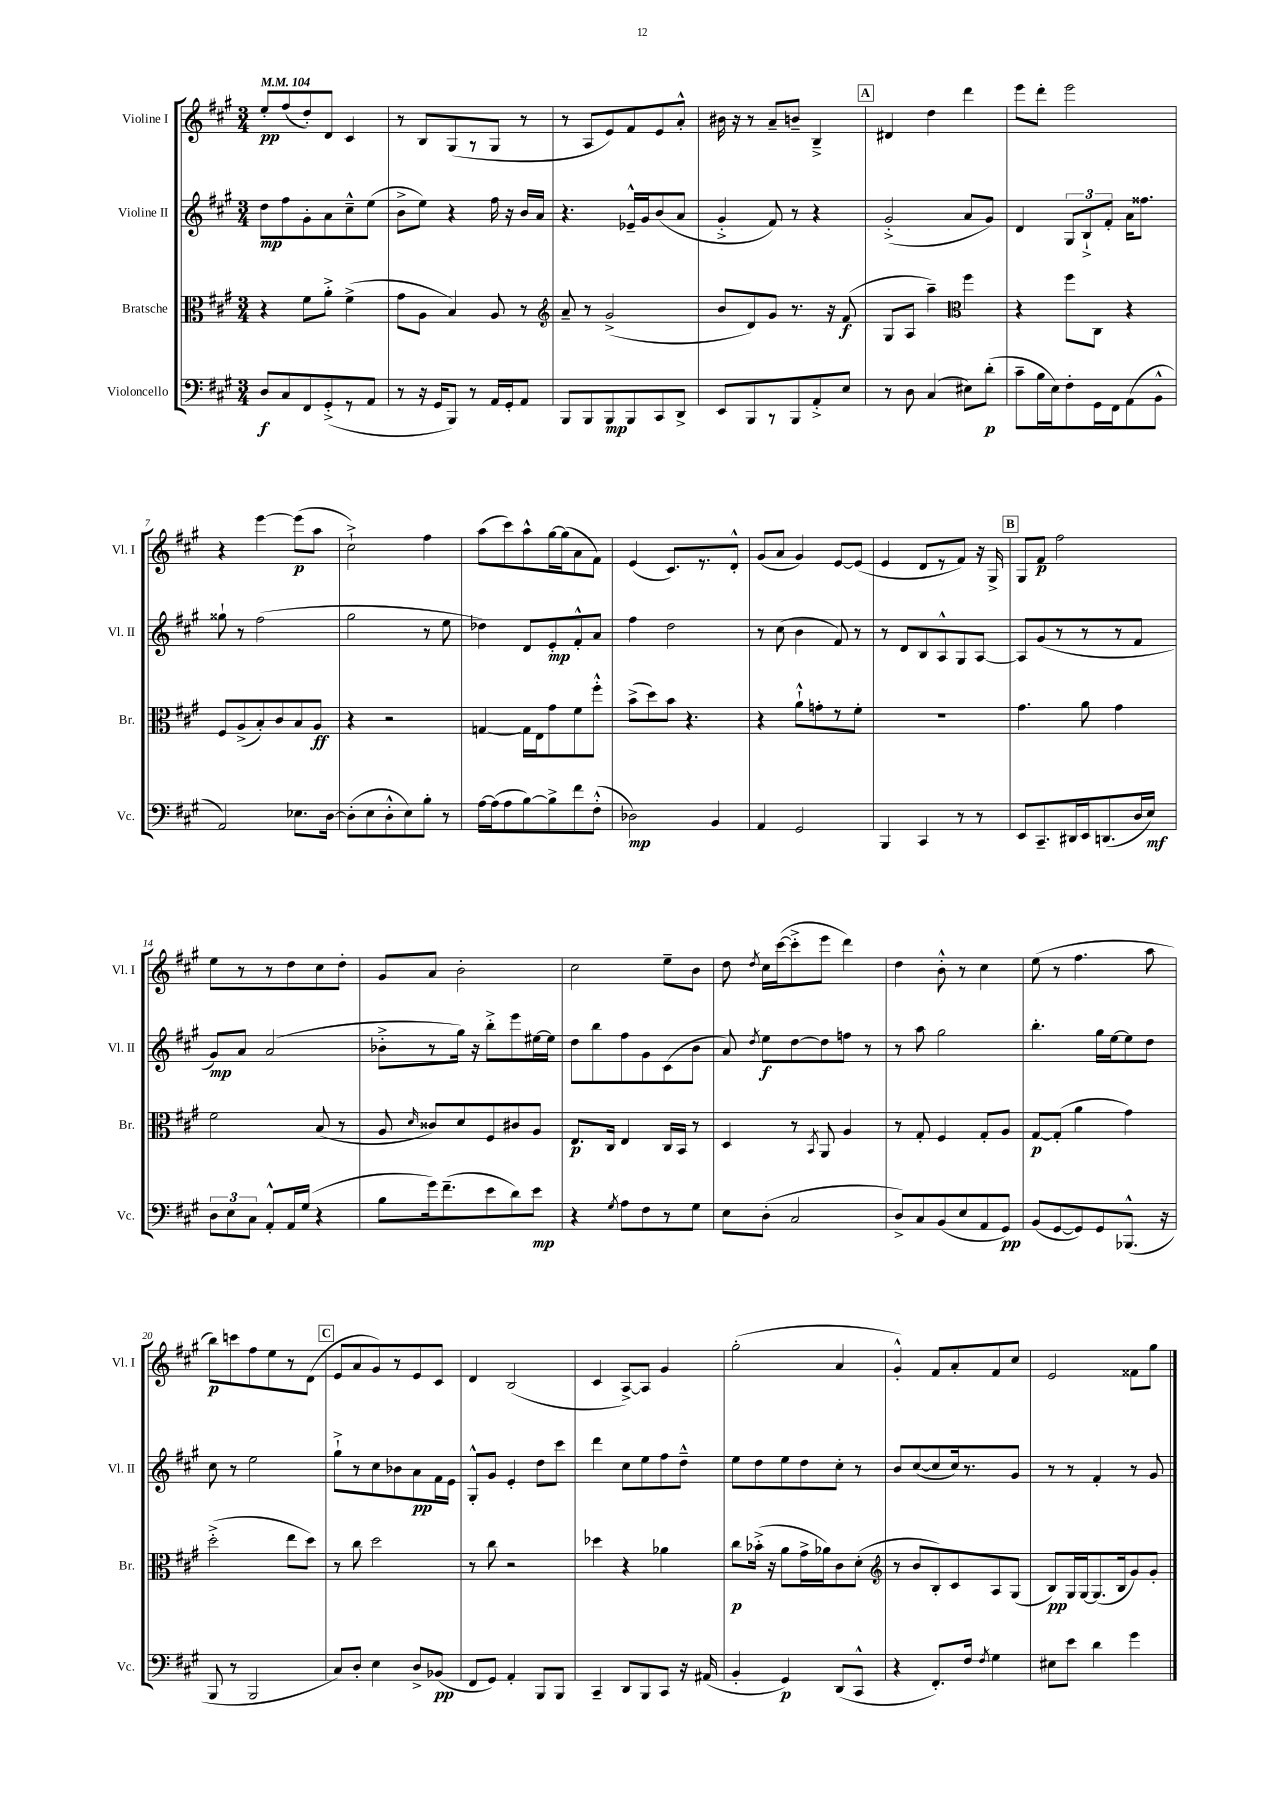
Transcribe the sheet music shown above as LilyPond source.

<<
\new StaffGroup <<
\new Staff = "s0" \with { instrumentName = "Violine I" shortInstrumentName = "Vl. I" } {
    \clef treble \key a \major \numericTimeSignature \time 3/4 \tempo 4 = 104
    \autoBeamOff e''8[-.\pp fis''8( d''8-.) d'8] cis'4 |
    r8 b8[ gis8( r8 gis8] r8 |
    r8 a8[ e'8) fis'8 e'8 a'8]-.-^ |
    bis'16 r16 r8 a'8[-- b'8]-- b4---> |
    \mark \markup { \box "A" } dis'4 d''4 d'''4 |
    e'''8[ d'''8]-. e'''2 |
    r4 e'''4~ e'''8[\p( a''8] |
    cis''2-!->) fis''4 |
    a''8[( cis'''8) a''8-^ gis''16~ gis''16( a'8 fis'8]) |
    e'4( cis'8.[) r8. d'8]-.-^ |
    gis'8[( a'8] gis'4) e'8[~ e'8]( |
    e'4 d'8[ r8 fis'8]) r16 gis16-> |
    \mark \markup { \box "B" } gis8[ fis'8]\p fis''2 |
    e''8[ r8 r8 d''8 cis''8 d''8]-. |
    gis'8[ a'8] b'2-. |
    cis''2 e''8[-- b'8] |
    d''8 \acciaccatura { d''8 } cis''16[ cis'''16~( cis'''8-.-> e'''8] d'''4) |
    d''4 b'8-.-^ r8 cis''4 |
    e''8( r8 fis''4. a''8 |
    b''8[\p) c'''8 fis''8 e''8 r8 d'8]( |
    \mark \markup { \box "C" } e'8[ a'8 gis'8) r8 e'8 cis'8] |
    d'4 b2( |
    cis'4 a8[~->) a8] gis'4 |
    gis''2-.( a'4 |
    gis'4-.-^) fis'8[ a'8-. fis'8 cis''8] |
    e'2 fisis'8[ gis''8] \bar "|." |
}
\new Staff = "s1" \with { instrumentName = "Violine II" shortInstrumentName = "Vl. II" } {
    \clef treble \key a \major \numericTimeSignature \time 3/4
    \autoBeamOff d''8[\mp fis''8 gis'8-. a'8 cis''8---^ e''8]( |
    b'8[-> e''8]) r4 fis''16 r16 b'16[ a'16] |
    r4. ees'16[---^ gis'16 b'8( a'8] |
    gis'4-.-> fis'8) r8 r4 |
    \mark \markup { \box "A" } gis'2-.->( a'8[ gis'8]) |
    d'4 \tuplet 3/2 { gis8[ b8-!-> fis'8]-. } a'16[ fisis''8.] |
    gisis''8-! r8 fis''2( |
    gis''2 r8 e''8 |
    des''4) d'8[ e'8-.\mp fis'8-.-^ a'8] |
    fis''4 d''2 |
    r8 cis''8( b'4 fis'8) r8 |
    r8 d'8[ b8 a8-^ gis8 a8]~ |
    \mark \markup { \box "B" } a8[ gis'8( r8 r8 r8 fis'8] |
    gis'8[\mp) a'8] a'2( |
    bes'8[-.-> r8 gis''16]) r16 b''8[-.-> e'''8 eis''16~ eis''16] |
    d''8[ b''8 fis''8 gis'8 cis'8( b'8] |
    a'8) \acciaccatura { d''8 } e''8[\f d''8~ d''8 f''8] r8 |
    r8 a''8 gis''2 |
    b''4.-. gis''16[ e''16~ e''8 d''8] |
    cis''8 r8 e''2 |
    \mark \markup { \box "C" } gis''8[-!-> r8 cis''8 bes'8 a'8\pp fis'16 e'16] |
    gis8[-.-^ gis'8] e'4-. d''8[ cis'''8] |
    d'''4 cis''8[ e''8 fis''8 d''8]---^ |
    e''8[ d''8 e''8 d''8 cis''8]-. r8 |
    b'8[ cis''8~( cis''8 cis''16) r8. gis'8] |
    r8 r8 fis'4-. r8 gis'8 \bar "|." |
}
\new Staff = "s2" \with { instrumentName = "Bratsche" shortInstrumentName = "Br." } {
    \clef alto \key a \major \numericTimeSignature \time 3/4
    \autoBeamOff r4 fis'8[ a'8]-.-> fis'4->( |
    gis'8[ a8] b4) a8 r8 |
    \clef treble a'8-- r8 gis'2->( |
    b'8[ d'8) gis'8] r8. r16 fis'8\f( |
    \mark \markup { \box "A" } gis8[ a8] a''4--) \clef alto fis''4 |
    r4 fis''8[ cis8] r4 |
    fis8[ a8->( b8-.) cis'8 b8 a8]\ff |
    r4 r2 |
    g4~ g16[ e16 gis'8 fis'8 fis''8]-.-^ |
    b'8[->( d''8) b'8] r4. |
    r4 a'8[-!-^ g'8-. r8 fis'8]-. |
    R2. |
    \mark \markup { \box "B" } gis'4. a'8 gis'4 |
    fis'2 b8( r8 |
    a8 \grace { d'16 } cisis'8[) d'8 fis8 cis'8 a8] |
    e8.[\p cis16] e4 cis16[ b,16] r8 |
    d4 r8 \acciaccatura { b,8 } a,8 a4 |
    r8 gis8-. fis4 gis8[-. a8] |
    gis8[~\p gis8]-.( a'4 gis'4) |
    d''2-.->( e''8[ d''8]) |
    \mark \markup { \box "C" } r8 cis''8 d''2 |
    r8 cis''8 r2 |
    des''4 r4 aes'4 |
    cis''8[\p bes'16]-.->( r16 a'8[ gis'16-> aes'16) cis'8 d'8]-.( |
    \clef treble r8 b'8[ b8-.) cis'8 a8 gis8]( |
    b8[\pp) gis16 gis16~ gis8.( b16 gis'8) gis'8]-. \bar "|." |
}
\new Staff = "s3" \with { instrumentName = "Violoncello" shortInstrumentName = "Vc." } {
    \clef bass \key a \major \numericTimeSignature \time 3/4
    \autoBeamOff d8[\f cis8 fis,8 gis,8-.->( r8 a,8] |
    r8 r16 gis,16[ b,,8]) r8 a,16[ gis,16-. a,8] |
    b,,8[ b,,8 b,,8\mp b,,8 cis,8 d,8]-> |
    e,8[ b,,8 r8 b,,8 a,8-.-> e8] |
    \mark \markup { \box "A" } r8 d8 cis4( eis8[) d'8]-.\p( |
    cis'8[-- b16 e16) fis8-. gis,16 fis,16 a,8( b,8]-^ |
    a,2) ees8.[ d16]~ |
    d8[-.( e8 d8-.-^ e8) b8]-. r8 |
    a16[~ a16( a8 b8~) b8-> fis'8 fis8]-.-^( |
    des2\mp) b,4 |
    a,4 gis,2 |
    b,,4 cis,4 r8 r8 |
    \mark \markup { \box "B" } e,8[ cis,8.-- dis,16 e,16 d,8.( d16 e16]\mf) |
    \tuplet 3/2 { d8[ e8 cis8] } a,8[-.-^ a,16 gis16]( r4 |
    b8[ gis'16) fis'8.--( e'8 d'8) e'8]\mp |
    r4 \acciaccatura { gis8 } a8[ fis8 r8 gis8] |
    e8[ d8]-.( cis2 |
    d8[->) cis8 b,8( e8 a,8 gis,8]\pp) |
    b,8[( gis,8~ gis,8) gis,8 bes,,8.]-^( r16 |
    b,,8 r8 b,,2 |
    \mark \markup { \box "C" } cis8[) d8]-. e4 d8[-> bes,8]\pp( |
    fis,8[ gis,8]) a,4-. b,,8[ b,,8] |
    cis,4-- d,8[ b,,8 cis,8] r16 ais,16( |
    b,4-. gis,4\p) d,8[( cis,8]-^ |
    r4 fis,8.[-.) fis16] \acciaccatura { fis8 } gis4 |
    eis8[ e'8] d'4 gis'4 \bar "|." |
}
>>
>>
